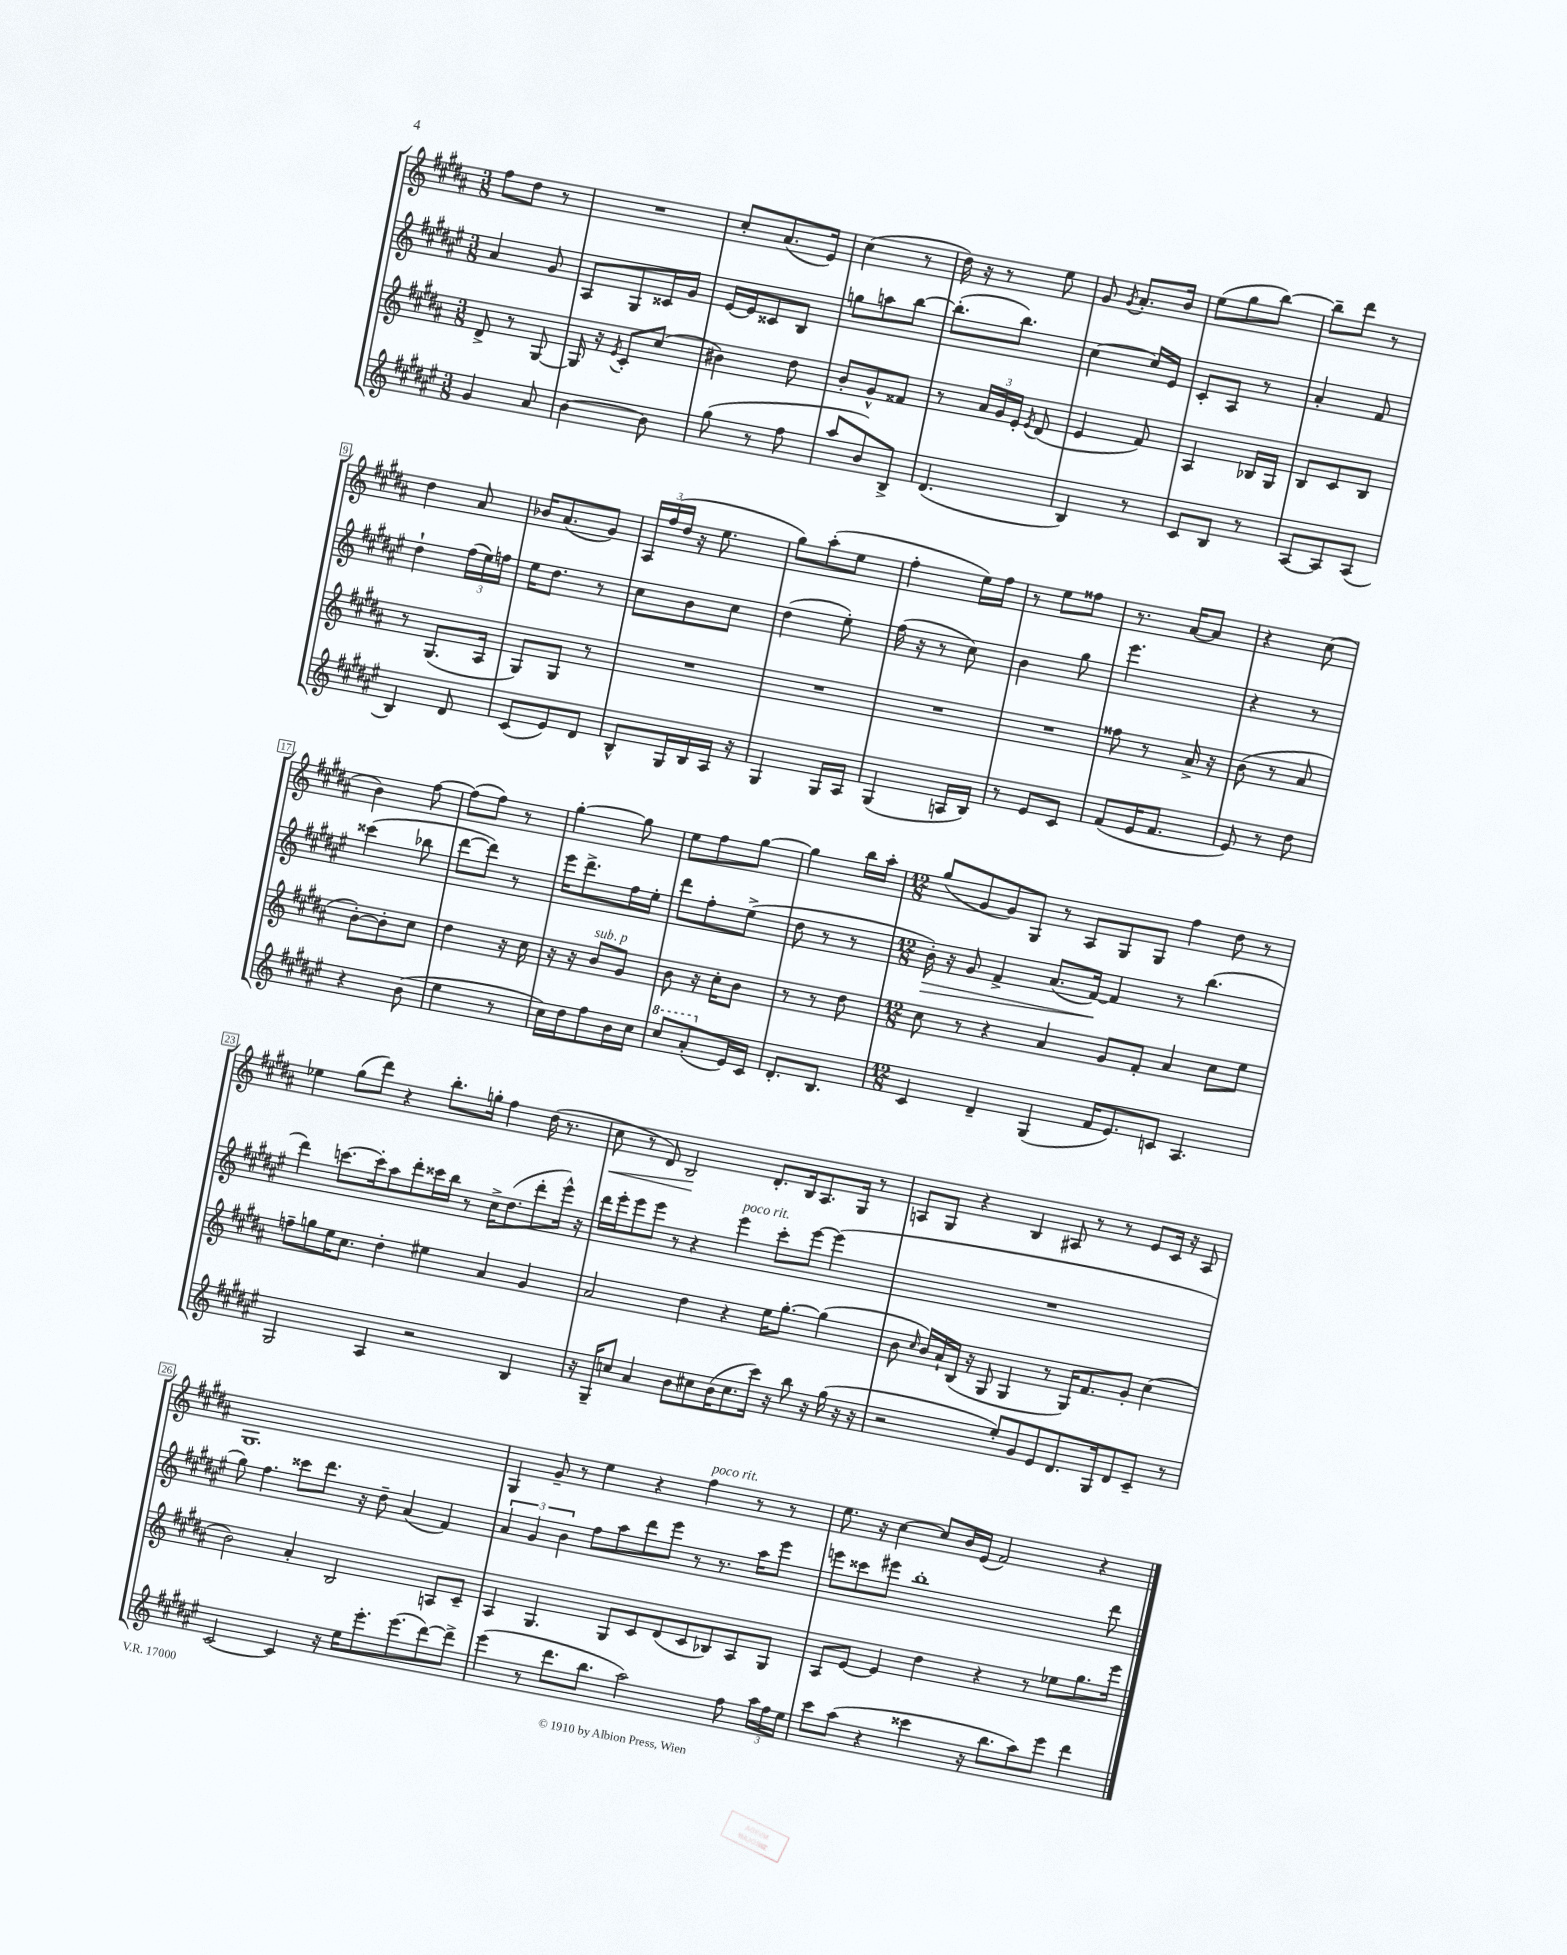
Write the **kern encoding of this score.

**kern	**kern	**kern	**dynam	**kern	**dynam
*part4	*part3	*part2	*part2	*part1	*part1
*staff4	*staff3	*staff2	*staff2	*staff1	*staff1
*clefG2	*clefG2	*clefG2	*	*clefG2	*
*k[f#c#g#d#a#e#]	*k[f#c#g#d#a#]	*k[f#c#g#d#a#e#]	*	*k[f#c#g#d#a#]	*
*M3/8	*M3/8	*M3/8	*	*M3/8	*
=1	=1	=1	=1	=1	=1
4g#/	8d#^/	4a#/	.	8ff#\L	.
.	8r	.	.	8dd#\J	.
8a#/	[8G#/	8g#/	.	8r	.
=2	=2	=2	=2	=2	=2
[4b\	16G#/]	8A#/L	.	4.r	.
.	16r	.	.	.	.
.	8qe/	.	.	.	.
.	8c#'/L	8G#/	.	.	.
8b\]	(8cc#/J	16c##X/L	.	.	.
.	.	16g#/JJ	.	.	.
=3	=3	=3	=3	=3	=3
(8gg#\	4b#X\)	[16e#/LL	.	8cc#'/L	.
.	.	16e#/J]	.	.	.
8r	.	8c##X/	.	(8.a#/	.
8ff#\	8dd#\	8B/J	.	.	.
.	.	.	.	16e/Jk)	.
=4	=4	=4	=4	=4	=4
8aa#/L	8b'/L	8ggn\L	.	(4cc#\	.
8b/)	8g#^^/	8aan\	.	.	.
8B^/J	8f##X/J	[8bb\J	.	8r	.
=5	=5	=5	=5	=5	=5
(4.d#/	8r	(8.bb'\L]	.	16dd#\)	.
.	.	.	.	16r	.
.	24a#/LL	.	.	8r	.
.	24g#/	.	.	.	.
.	.	8.bb\J)	.	.	.
.	24e'/JJ	.	.	.	.
.	8qe/	.	.	.	.
.	(8d#/	.	.	8ee\	.
=6	=6	=6	=6	=6	=6
4B/)	4e/	[4cc#\	.	8g#/	.
.	.	.	.	8qg#/	.
.	.	.	.	8.a#'/L	.
8r	8f#/)	16cc#/LL]	.	.	.
.	.	16e#/JJ	.	16b/Jk	.
=7	=7	=7	=7	=7	=7
8c#/L	4A#/	8c#'/L	.	(8ee\L	.
8B/J	.	8A#/J	.	8gg#\	.
8r	16B-X/LL	8r	.	[8bb\J)	.
.	16G#/JJ	.	.	.	.
=8	=8	=8	=8	=8	=8
[8A#/L	8B/L	4a#'/	.	8bb~\L]	.
8A#/]	8c#/	.	.	8ddd#\J	.
(8A#/J	8B/J	8f#/	.	8r	.
!!LO:LB:g=z
=9	=9	=9	=9	=9	=9
4B/)	8r	4dd#`\	.	4dd#\	.
.	(8.G#/L	.	.	.	.
8d#/	.	(24ff#\LL	.	8a#/	.
.	.	24ee#\)	.	.	.
.	16A#/Jk	.	.	.	.
.	.	24ffn\JJ	.	.	.
=10	=10	=10	=10	=10	=10
(8c#/L	8G#/L)	16ee#\KL	.	16b-X/KL	.
.	.	8.dd#\J	.	(8.a#/	.
8e#/)	8G#/J	.	.	.	.
8d#/J	8r	8r	.	8g#/J)	.
=11	=11	=11	=11	=11	=11
8B^^/L	4.r	8cc#\L	.	24A#/LL	.
.	.	.	.	(24ff#/	.
.	.	.	.	24dd#/JJ	.
16G#/L	.	8b\	.	16r	.
16B/	.	.	.	8.ee\	.
16A#/JJ	.	8cc#\J	.	.	.
16r	.	.	.	.	.
=12	=12	=12	=12	=12	=12
4G#/	4.r	(4dd#\	.	8gg#\L)	.
.	.	.	.	(8aa#'\	.
16G#/LL	.	8ee#'\)	.	8ee\J	.
16A#/JJ	.	.	.	.	.
=13	=13	=13	=13	=13	=13
(4G#/	4.r	(16ff#\	.	4ff#'\	.
.	.	16r	.	.	.
.	.	8r	.	.	.
16An/LL	.	8cc#\)	.	16ee\LL)	.
16B/JJ)	.	.	.	16ff#\JJ	.
=14	=14	=14	=14	=14	=14
8r	4.r	4b\	.	8r	.
8e#/L	.	.	.	8ee\L	.
8c#/J	.	8gg#\	.	8ff##X\J	.
=15	=15	=15	=15	=15	=15
(8f#/L	8ff##X\	4.eee#\	.	8.r	.
16e#/K	8r	.	.	.	.
8.f#/J	.	.	.	[16a#/KL	.
.	16a#^/	.	.	8a#/J]	.
.	16r	.	.	.	.
=16	=16	=16	=16	=16	=16
8e#/)	(8b\	4r	.	4r	.
8r	8r	.	.	.	.
8dd#\	8a#/	8r	.	(8cc#\	.
!!LO:LB:g=z
=17	=17	=17	=17	=17	=17
4r	[8b'\L)	(4ccc##X\	.	4b\)	.
.	8b'\]	.	.	.	.
(8b\	8cc#\J	8bb-X\	.	[8ff#\	.
=18	=18	=18	=18	=18	=18
4ee#\	4dd#\	[8ddd#\L	.	(8ff#\L]	.
.	.	8ddd#\J])	.	8ff#\J)	.
8r	16r	8r	.	8r	.
.	16cc#\	.	.	.	.
=19	=19	=19	=19	=19	=19
16cc#\LL)	16r	16eee#\KL	.	[4gg#'\	.
16dd#\J	16r	8.ddd#^\	.	.	.
!	!LO:TX:a:i:t=sub. p	!	!	!	!
8ff#\	8b/L	.	.	.	.
16b\L	8g#/J	16ff#\L	.	8gg#\]	.
16cc#\JJ	.	16ee#'\JJ	.	.	.
=20	=20	=20	=20	=20	=20
*8va	*	*	*	*	*
8ccc#/L	8b\	8ddd#\L	.	8ee\L	.
(8aa#'/	16r	8ff#'\	.	8ff#\	.
.	16cc#'\KL	.	.	.	.
*X8va	*	*	*	*	*
16e#/L)	8b\J	(8ee#^\J	.	[8gg#\J	.
16c#/JJ	.	.	.	.	.
=21	=21	=21	=21	=21	=21
8.d#'/L	8r	8dd#\	.	4gg#\]	.
.	8r	8r	.	.	.
8.B/J	.	.	.	.	.
.	8dd#\	8r	.	16bb\LL	.
.	.	.	.	16aa#'\JJ	.
=22	=22	=22	=22	=22	=22
*M12/8	*M12/8	*M12/8	*	*M12/8	*
!	!	!	!LO:HP:b	!	!
4c#/	8cc#\	16b'\)	>	(8gg#/L	.
.	.	16r	.	.	.
.	8r	8g#/	.	8g#/	.
4d#~/	4r	4f#^/	.	8g#/)	.
.	.	.	.	8G#/J	.
(4G#/	4a#/	(8.a#/L	.	8r	.
.	.	.	.	8A#/L	.
.	.	[16f#/Jk)	.	.	.
16f#/KL	8g#/L	4f#/]	]	8G#/	.
8.e#/)	.	.	.	.	.
.	8f#'/J	.	.	8G#/J	.
8cn/J	4a#/	8r	.	4ff#\	.
4.A#/	.	(4.bb\	.	.	.
.	8cc#\L	.	.	8dd#\	.
.	8ee\J	.	.	8r	.
!!LO:LB:g=z
=23	=23	=23	=23	=23	=23
2G#/	8ffn~\L	4ddd#\)	.	4ee-X\	.
.	8ggn\	.	.	.	.
.	16ee\K	[8.cccn\L	.	(8gg#\L	.
.	8.cc#\J	.	.	.	.
.	.	.	.	8ddd#\J)	.
.	.	16ccc'\k]	.	.	.
4A#/	4dd#'\	8aa#\	.	4r	.
.	.	8ddd#'\	.	.	.
2r	4ee#X\	16ccc##X\L	.	8.bb'\L	.
.	.	16bb\JJ	.	.	.
.	.	8r	.	.	.
.	.	.	.	16ggn'\Jk	.
.	4a#/	16cc#^\KL	.	4ff#\	.
.	.	(8.dd#\	.	.	.
4B/	4g#/	8ddd#'\	.	(16dd#\	.
.	.	.	.	8.r	.
.	.	16eee#^^\Jk)	.	.	.
.	.	16r	.	.	.
=24	=24	=24	=24	=24	=24
!	!	!	!	!	!LO:HP:b
16r	2a#/	16ddd#\LL	.	8cc#\	<
16G#~/KL	.	16eee#'\J	.	.	.
8ccn/J	.	8eee#\	.	8r	.
4a#/	.	8eee#\J	.	8d#/)	.
.	.	8r	.	2B/	.
8b\L	4dd#\	4r	.	.	.
8cc#X\	.	.	.	.	.
!	!	!LO:TX:a:i:t=poco rit.	!	!	!
(16b\K	4r	4eee#\	.	.	.
8.cc#\	.	.	.	.	.
.	.	.	.	8.d#'/L	[
16ccc#\Jk)	16ee\KL	8ccc#'\L	.	.	.
16r	[8.gg#'\J	.	.	16B/k	.
8bb\	.	[8eee#\J	.	8.A#/	.
16r	(4gg#\]	(4eee#\]	.	.	.
(16gg#\	.	.	.	16G#/Jk	.
16r	.	.	.	8r	.
16r	.	.	.	.	.
=25	=25	=25	=25	=25	=25
2r	8b\	1.r	.	8An/L	.
.	16qqcc#/	.	.	.	.
.	16b/LL)	.	.	8G#/J	.
.	16a#`/	.	.	.	.
.	(16B/JJ	.	.	4r	.
.	16r	.	.	.	.
.	8G#/	.	.	.	.
8ee#'/L)	4G#/	.	.	4B/	.
8g#/	.	.	.	.	.
8e#/	8r	.	.	8A#X/	.
8.d#/	16G#/KL)	.	.	8r	.
.	8.f#/	.	.	.	.
.	.	.	.	8r	.
16G#/k	.	.	.	.	.
8d#/	8g#'/J	.	.	8e/L	.
8c#~/J	(4cc#\	.	.	16c#/Jk	.
.	.	.	.	16r	.
8r	.	.	.	8A#/	.
!!LO:LB:g=z
=26	=26	=26	=26	=26	=26
[2c#/	2b\)	8gg#\)	.	1.G#	.
.	.	4.ff#\	.	.	.
4c#/]	4a#'/	8ccc##X\L	.	.	.
.	.	8.ddd#\J	.	.	.
16r	2B/	.	.	.	.
16ee#\KL	.	16r	.	.	.
8.eee#'\	.	8dd#~\	.	.	.
.	.	(4a#/	.	.	.
(8.eee#\	.	.	.	.	.
[8ddd#\)	8An/L	4f#/)	.	.	.
8ddd#^\J]	8c#~/J	.	.	.	.
=27	=27	=27	=27	=27	=27
(4eee#\	4A#/	6a#/	.	4G#/	.
.	.	6g#/	.	.	.
8r	4.G#/	.	.	8g#~/	.
.	.	6b\	.	.	.
8.ddd#\L	.	.	.	8r	.
.	.	8ff#\L	.	4ee\	.
8.bb\J	.	.	.	.	.
.	8G#/L	8aa#\	.	.	.
2aa#\)	8c#/	8ddd#\	.	4r	.
.	(8d#/	8eee#\J	.	.	.
!	!	!	!	!LO:TX:a:i:t=poco rit.	!
.	8c#/	8r	.	4ff#\	.
.	8B-X/)	8.r	.	.	.
8ff#\	8A#/	.	.	8r	.
.	.	16aa#\KL	.	.	.
24aa#\LL	8G#/J	8eee#\J	.	8r	.
24ff#\	.	.	.	.	.
24ee#\JJ	.	.	.	.	.
=28	=28	=28	=28	=28	=28
8ccc#\L	8A#/L	8eeen\L	.	8.ee\	.
(8aa#\J	[8e/J	8ccc##X\	.	.	.
.	.	.	.	16r	.
4r	4e/]	8eee#X\J	.	[4cc#\	.
.	.	1bb'	.	.	.
4ccc##X\	4dd#\	.	.	8cc#/L]	.
.	.	.	.	16b/L	.
.	.	.	.	(16e/JJ	.
16r	4r	.	.	2f#/)	.
8.bb\L	.	.	.	.	.
8aa#\)	8r	.	.	.	.
8eee#\J	8ee-X\L	.	.	.	.
4ddd#\	8.gg#\	.	.	4r	.
.	.	8ddd#\	.	.	.
.	16eee\Jk	.	.	.	.
==	==	==	==	==	==
*-	*-	*-	*-	*-	*-
